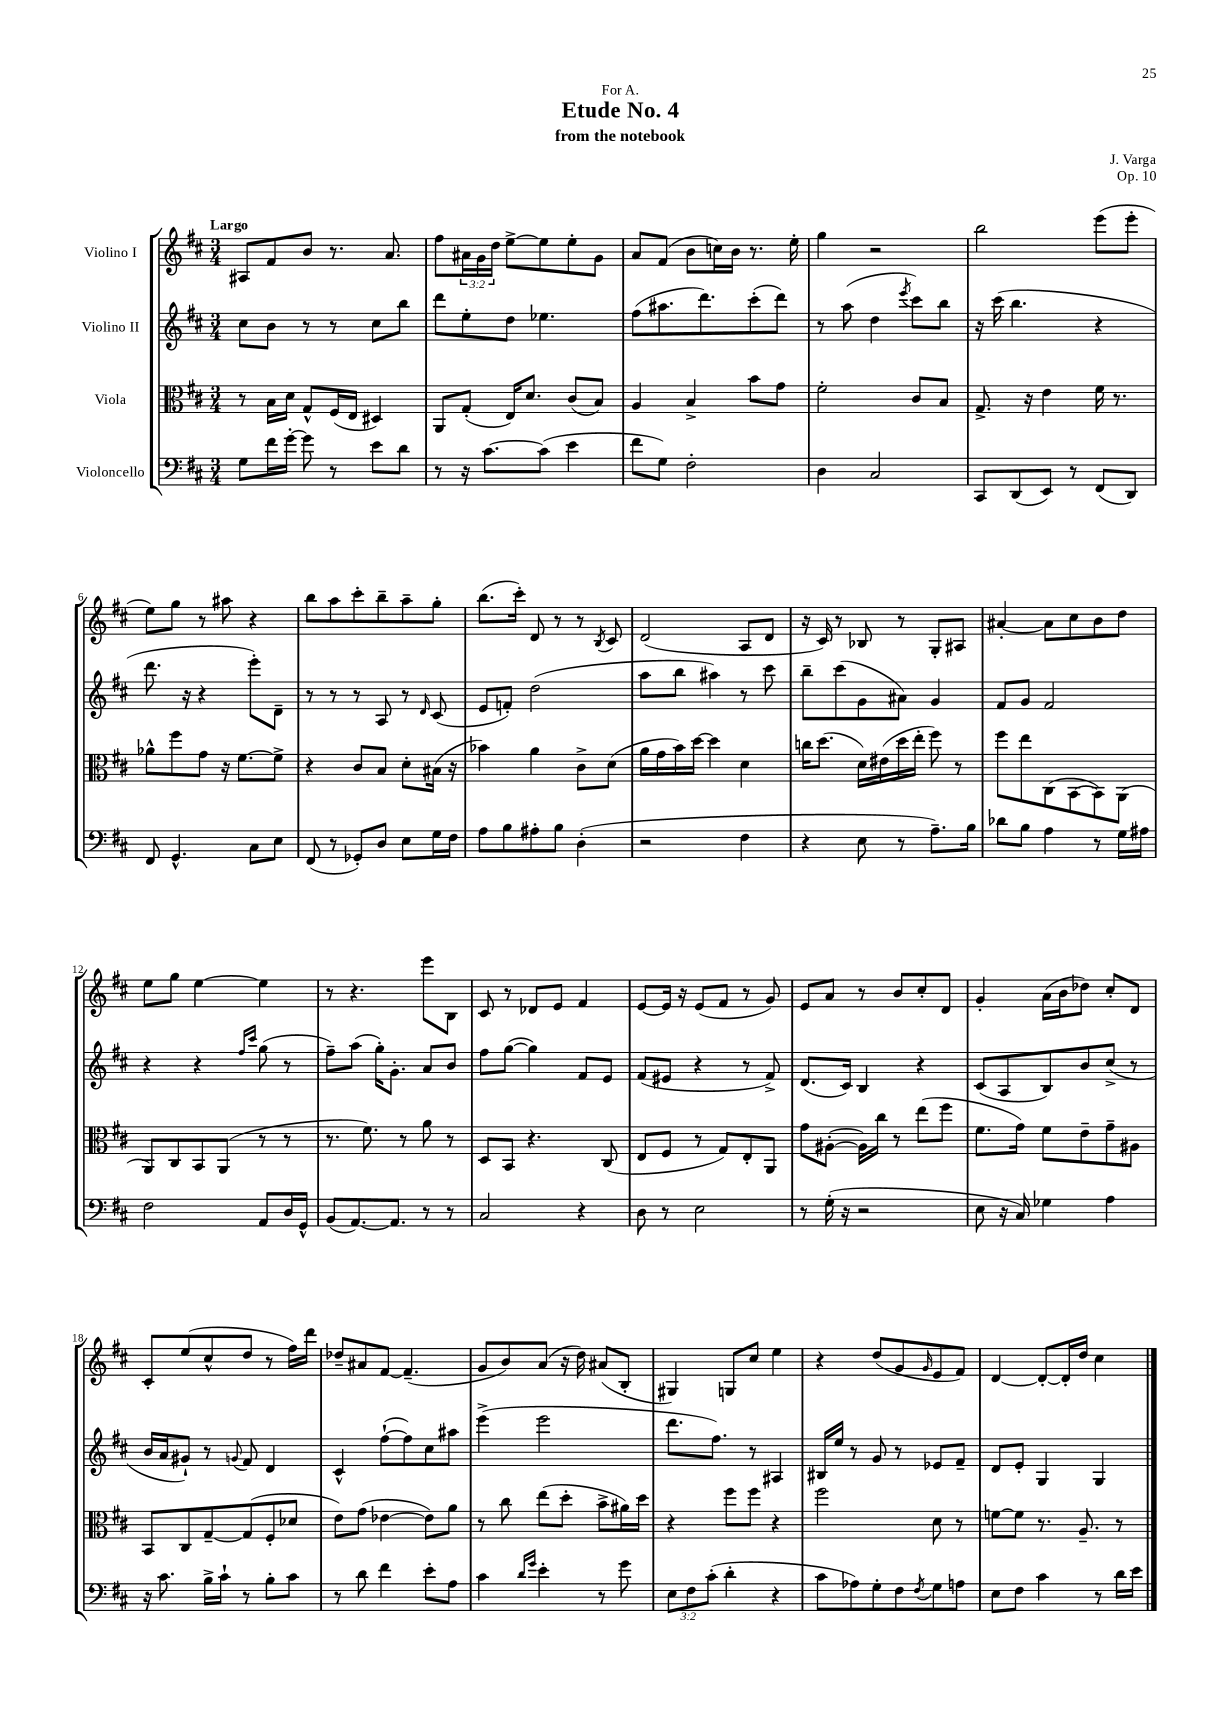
\header { title = "Etude No. 4" composer = "J. Varga" subtitle = "from the notebook" dedication = "For A." opus = "Op. 10" }
<<
\new StaffGroup <<
\new Staff = "s0" \with { instrumentName = "Violino I" } {
    \clef treble \key d \major \numericTimeSignature \time 3/4 \override Staff.TupletNumber.text = #tuplet-number::calc-fraction-text \tempo "Largo"
    ais8 fis'8 b'8 r8. a'8. |
    fis''8 \tuplet 3/2 { ais'16 g'16 d''16 } e''8~-> e''8 e''8-. g'8 |
    a'8 fis'8( b'8 c''16) b'16 r8. e''16-. |
    g''4 r2 |
    b''2 e'''8( e'''8-. |
    e''8) g''8 r8 ais''8 r4 |
    b''8 a''8 cis'''8-. b''8-- a''8-- g''8-. |
    b''8.( cis'''16-.) d'8 r8 r8 \acciaccatura { b8 } cis'8 |
    d'2( a8 d'8 |
    r16 cis'16) r8 bes8 r8 g8-. ais8 |
    ais'4~-. ais'8 cis''8 b'8 d''8 |
    e''8 g''8 e''4~ e''4 |
    r8 r4. e'''8 b8 |
    cis'8 r8 des'8 e'8 fis'4 |
    e'8~ e'16 r16 e'8( fis'8 r8 g'8) |
    e'8 a'8 r8 b'8 cis''8-. d'8 |
    g'4-. a'16( b'16 des''8) cis''8-. d'8 |
    cis'8-. e''8( cis''8-^ d''8 r8 fis''16) d'''16 |
    des''8-- ais'8 fis'8~ fis'4.--( |
    g'8 b'8) a'8( r16 d''16) ais'8( b8-. |
    gis4) g8 cis''8 e''4 |
    r4 d''8( g'8 \grace { g'16 } e'8 fis'8) |
    d'4~ d'8~-. d'16-. d''16 cis''4 \bar "|." |
}
\new Staff = "s1" \with { instrumentName = "Violino II" } {
    \clef treble \key d \major \numericTimeSignature \time 3/4
    cis''8 b'8 r8 r8 cis''8 b''8 |
    d'''8 e''8-. d''8 ees''4. |
    fis''8( ais''8. d'''8.) cis'''8-.( d'''8) |
    r8 a''8( d''4 \acciaccatura { e'''8 } cis'''8) b''8 |
    r16 cis'''16( b''4. r4 |
    d'''8. r16 r4 e'''8-.) d'8-- |
    r8 r8 r8 a8 r8 \grace { d'16 } cis'8( |
    e'8 f'8-.) d''2( |
    a''8 b''8 ais''4) r8 cis'''8 |
    b''8-- cis'''8( g'8 ais'8) g'4 |
    fis'8 g'8 fis'2 |
    r4 r4 \grace { fis''16 cis'''16 } g''8( r8 |
    fis''8--) a''8( g''16-.) g'8.-. a'8 b'8 |
    fis''8 g''8~( g''4) fis'8 e'8 |
    fis'8( eis'8 r4 r8 fis'8->) |
    d'8.( cis'16) b4 r4 |
    cis'8( a8 b8) b'8 cis''8->( r8 |
    b'16 a'16 gis'8-!) r8 \appoggiatura { g'8 } fis'8 d'4 |
    cis'4-^ fis''8~-!( fis''8) cis''8 ais''8 |
    e'''4->( e'''2 |
    d'''8. fis''8.) r8 ais4 |
    bis16 e''16 r8 g'8 r8 ees'8 fis'8-- |
    d'8 e'8-. g4 g4 \bar "|." |
}
\new Staff = "s2" \with { instrumentName = "Viola" } {
    \clef alto \key d \major \numericTimeSignature \time 3/4
    r8 b16 d'16 g8-^ fis16( e16 dis4) |
    a,8 g8-.( e16) d'8. cis'8( b8) |
    a4 b4-> b'8 g'8 |
    fis'2-. cis'8 b8 |
    g8.-> r16 e'4 fis'16 r8. |
    aes'8-^ fis''8 g'8 r16 fis'8.~ fis'8-> |
    r4 cis'8 b8 d'8-. bis16( r16 |
    bes'4) a'4 cis'8-> d'8( |
    a'16 g'16 b'16) d''16~ d''4 d'4 |
    c''16 d''8.( d'16) eis'16( d''16 e''16-. fis''8) r8 |
    fis''8 e''8 cis8( b,8~ b,8) a,8( |
    a,8) cis8 b,8 a,8( r8 r8 |
    r8. fis'8.) r8 a'8 r8 |
    d8 b,8 r4. cis8( |
    e8 fis8 r8 g8) e8-. a,8 |
    g'8 ais8~-.( ais16) cis''16 r8 e''8( fis''8 |
    fis'8. g'16) fis'8 e'8-- g'8-- ais8 |
    b,8 cis8 g8~-- g8( fis8-. des'8 |
    e'8) g'8( ees'4~ ees'8) a'8 |
    r8 cis''8 e''8( d''8-. b'8-> ais'16) d''16 |
    r4 fis''8 fis''8 r4 |
    fis''2 d'8 r8 |
    f'8~ f'8 r8. a8.-- r8 \bar "|." |
}
\new Staff = "s3" \with { instrumentName = "Violoncello" } {
    \clef bass \key d \major \numericTimeSignature \time 3/4 \override Staff.TupletNumber.text = #tuplet-number::calc-fraction-text
    g8 fis'16 g'16~-. g'8 r8 e'8 d'8 |
    r8 r16 cis'8.~ cis'8( e'4 |
    fis'8 g8) fis2-. |
    d4 cis2 |
    cis,8 d,8( e,8) r8 fis,8( d,8) |
    fis,8 g,4.-^ cis8 e8 |
    fis,8( r8 ges,8-.) d8 e8 g16 fis16 |
    a8 b8 ais8-. b8 d4-.( |
    r2 fis4 |
    r4 e8 r8 a8.--) b16 |
    des'8 b8 a4 r8 g16 ais16 |
    fis2 a,8 d16 g,16-^ |
    b,8( a,8.~) a,8. r8 r8 |
    cis2 r4 |
    d8 r8 e2 |
    r8 g16-.( r16 r2 |
    e8 r16 cis16) ges4 a4 |
    r16 cis'8. b16-> cis'16-! r8 b8-. cis'8 |
    r8 d'8 fis'4 e'8-. a8 |
    cis'4 \grace { d'16 g'16 } e'4-. r8 g'8 |
    \tuplet 3/2 { e8 fis8 cis'8-.( } d'4-. r4 |
    cis'8 aes8) g8-. fis8 \acciaccatura { fis8 } g8 a8 |
    e8 fis8 cis'4 r8 d'16 e'16 \bar "|." |
}
>>
>>
